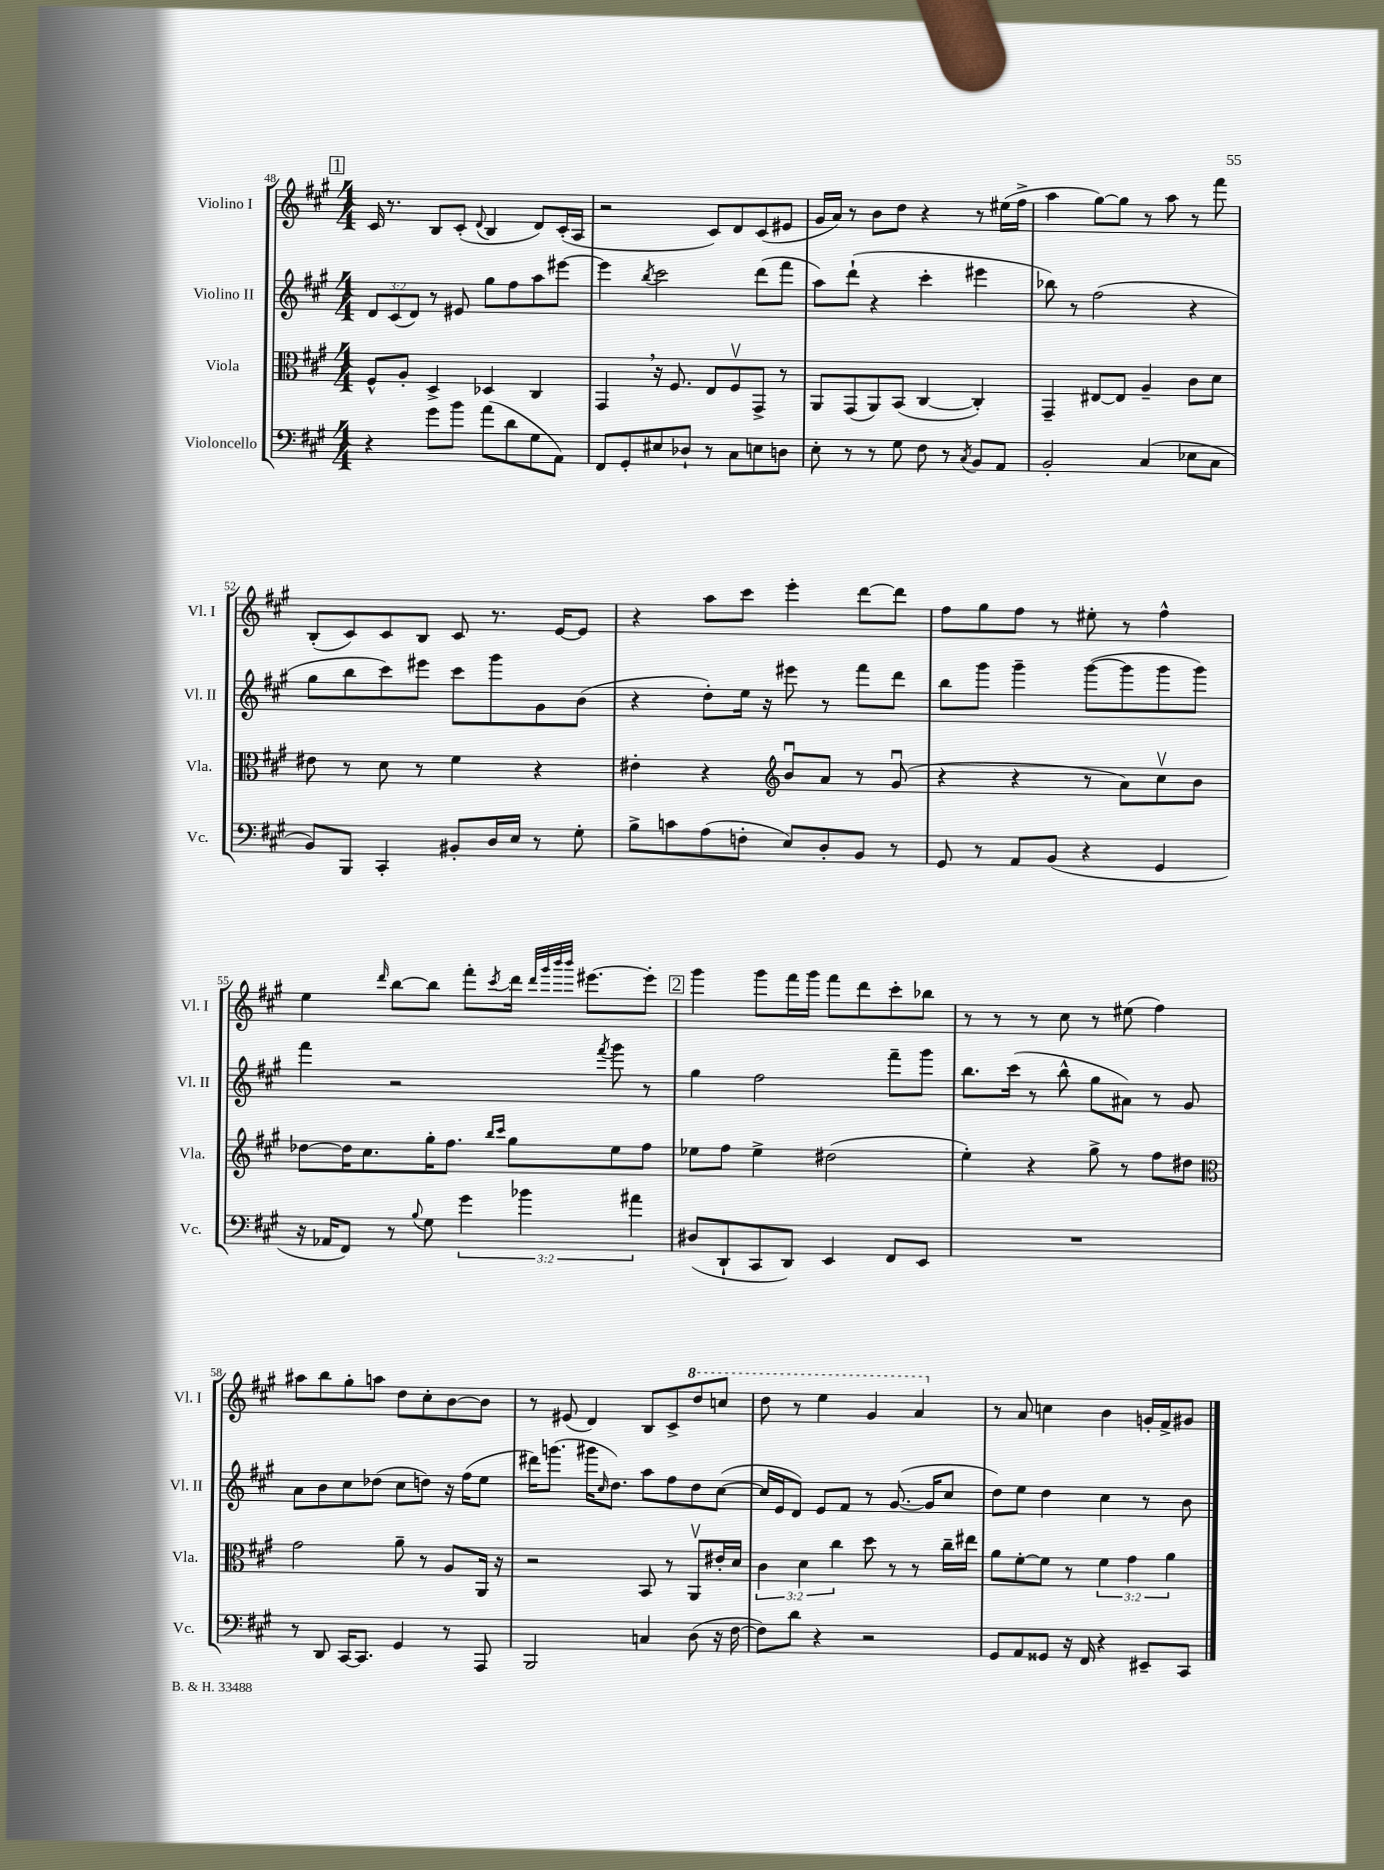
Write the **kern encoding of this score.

**kern	**kern	**kern	**kern
*part4	*part3	*part2	*part1
*staff4	*staff3	*staff2	*staff1
*I"Violoncello	*I"Viola	*I"Violino II	*I"Violino I
*I'Vc.	*I'Vla.	*I'Vl. II	*I'Vl. I
*clefF4	*clefC3	*clefG2	*clefG2
*k[f#c#g#]	*k[f#c#g#]	*k[f#c#g#]	*k[f#c#g#]
*M4/4	*M4/4	*M4/4	*M4/4
!!LO:REH:place=s1:t=1
=48	=48	=48	=48
4r	8F#^^/L	12d/L	16c#/
.	.	.	8.r
.	.	(12c#/	.
.	8A'/J	.	.
.	.	12d/J)	.
8g#\L	4D^/	8r	8B/L
8b\J	.	8e#X/	(8c#'/J
.	.	.	8qqd/
(8a\L	4D-X/	8gg#\L	4B/
8d\	.	8ff#\	.
8G#\	4C#/	8aa\	8d/L)
8AA\J)	.	[8eee#X\J	(16c#'/L
.	.	.	16A/JJ
=49	=49	=49	=49
8FF#/L	4GG#,/	4eee#\]	2r
8GG#'/	.	.	.
.	.	8qbb/	.
8E#X/	16r	2ccc#\	.
.	8.F#/	.	.
8D-X`/J	.	.	.
8r	8E/L	.	8c#/L)
8C#\L	8F#v/	.	8d/
8En\	8GG#^/J	(8ddd\L	(8c#/
8Dn\J	8r	8fff#\J	8e#X/J
=50	=50	=50	=50
8E'\	8AA/L	8aa\L)	16g#/LL
.	.	.	16a/JJ)
8r	(8GG#/	(8ddd`\J	8r
8r	8AA/)	4r	8b\L
8G#\	(8BB/J	.	8dd\J
8F#\	[4C#/	4ccc#'\	4r
8r	.	.	.
8qC#/	.	.	.
8BB/L	4C#'/])	4eee#X\	8r
8AA/J	.	.	(16ee#X\LL
.	.	.	16ff#^\JJ
=51	=51	=51	=51
2BB'/	4GG#~/	8bb-X\)	4aa\
.	.	8r	.
.	[8E#X/L	(2ff#\	[8gg#\L)
.	8E#/J]	.	8gg#\J]
(4C#/	4A~/	.	8r
.	.	.	8aa\
8E-X\L	8c#\L	4r	8r
8C#\J	8d\J	.	8fff#\
!!LO:LB:g=z
=52	=52	=52	=52
8BB/L)	8e#X\	8gg#\L	(8B'/L
8BBB/J	8r	8bb\	8c#/)
4CC#'/	8d\	8ccc#\)	8c#/
.	8r	8eee#X\J	8B/J
8BB#X'/L	4f#\	8ccc#\L	8c#/
16D/L	.	8ggg#\	8.r
16E/JJ	.	.	.
8r	4r	8g#\	.
.	.	.	[16e/KL
8G#'\	.	(8b\J	8e/J]
=53	=53	=53	=53
8B^\L	4e#X'\	4r	4r
8cn\	.	.	.
(8A\	4r	8dd'\L)	8aa\L
8Fn'\J	.	16ee\Jk	8ccc#\J
.	.	16r	.
*	*clefG2	*	*
8E/L)	8bu/L	8eee#X\	4eee'\
8D'/	8a/J	8r	.
8BB/J	8r	8fff#\L	[8ddd\L
8r	(8g#u/	8ddd\J	8ddd\J]
=54	=54	=54	=54
8GG#/	4r	8bb\L	8ff#\L
8r	.	8ggg#\J	8gg#\
8AA/L	4r	4ggg#~\	8ff#\J
(8BB/J	.	.	8r
4r	8r	([8ggg#\L	8ee#X'\
.	8a\L)	8ggg#\]	8r
4GG#/	8cc#v\	8ggg#\	4ff#^^\
.	8b\J	8ggg#\J)	.
!!LO:LB:g=z
=55	=55	=55	=55
16r	[8dd-X\L	4fff#\	4ee\
16AA-X/KL	.	.	.
8FF#/J)	16dd-\K]	.	.
.	8.cc#\	.	.
.	.	.	16qqddd/
8r	.	2r	[8bb\L
8qqB/	.	.	.
8G#\	16gg#'\K	.	8bb\J]
.	8.ff#\J	.	.
6g#\	.	.	8fff#'\L
.	16qqbb/LL	.	.
.	16qqccc#/JJ	.	8qccc#/
.	8gg#\L	.	16ddd\Jk
6b-X\	.	.	.
.	.	.	32qqddd/LLL
.	.	.	32qqggg#/
.	.	.	32qqbbb/
.	.	.	32qqbbb/JJJ
.	.	.	[8.eee#X\L
.	.	8qfff#/	.
.	8ee\	8ggg#\	.
6a#X\	.	.	.
.	8ff#\J	8r	8eee#'\J]
!!LO:REH:place=s1:t=2
=56	=56	=56	=56
(8D#X/L	8ee-X\L	4gg#\	4ggg#\
8DD`/	8ff#\J	.	.
8CC#/	4ee-^\	2ff#\	8ggg#\L
8DD/J)	.	.	16fff#\L
.	.	.	16ggg#\JJ
4EE/	(2dd#X\	.	8fff#\L
.	.	.	8ddd\
8FF#/L	.	8fff#~\L	8ccc#'\
8EE/J	.	8ggg#\J	8bb-X\J
=57	=57	=57	=57
1r	4ee'\)	8.bb\L	8r
.	.	.	8r
.	.	(16ccc#\Jk	.
.	4r	8r	8r
.	.	8bb^^\	8cc#\
.	8gg#^\	8gg#\L	8r
.	8r	8a#X\J)	(8ee#X\
.	8ff#\L	8r	4ff#\)
.	8dd#X\J	8g#/	.
!!LO:LB:g=z
=58	=58	=58	=58
*	*clefC3	*	*
8r	2g#\	8a\L	8aa#X\L
8DD/	.	8b\	8bb\
[16CC#/KL	.	8cc#\	8gg#'\
8.CC#/J]	.	.	.
.	.	(8dd-X\J	8aan\J
4GG#/	8a~\	8cc#\L	8dd\L
.	8r	8ddn\J)	8cc#'\
8r	8A/L	16r	[8b\
.	.	(16ff#\KL	.
8AAA/	16AA/Jk	8ee\J	8b\J]
.	16r	.	.
=59	=59	=59	=59
2BBB/	2r	16ddd#X\KL)	8r
.	.	(8.gggn\J	.
.	.	.	(8e#X/
.	.	16ggg#X\KL	4d/)
.	.	16qqcc#/	.
.	.	8.dd\J)	.
4Cn/	8BB/	8aa\L	8B/L
.	8r	8ff#\	8c#^/
*	*	*	*8va
(8D\	8AAv/L	8dd\	8ddd/
16r	16e#X'/L	([8cc#\J	8cccn/J
[16F#\	16d/JJ	.	.
=60	=60	=60	=60
8F#\L])	6c#\	16cc#/LL]	8ddd\
.	.	16e/J	.
8d\J	.	8d/J)	8r
.	6d\	.	.
4r	.	8e/L	4eee\
.	6cc#\	.	.
.	.	8f#/J	.
2r	8dd\	8r	4gg#/
.	8r	([8.g#/	.
.	8r	.	4aa/
.	.	16g#/KL]	.
.	16cc#~\LL	8cc#/J	.
.	16ee#X\JJ	.	.
=61	=61	=61	=61
*	*	*	*X8va
8GG#/L	8a\L	8dd\L)	8r
8AA/	[8f#'\	8ee\J	8a/
8GG##X/J	8f#\J]	4dd\	4ccn\
16r	8r	.	.
16FF#/	.	.	.
4r	6f#\	4cc#\	4b\
.	6g#\	.	.
8EE#X~/L	.	8r	16gn'/LL
.	.	.	16f#^/J
.	6a\	.	.
8CC#/J	.	8b\	8g#X/J
==	==	==	==
*-	*-	*-	*-
